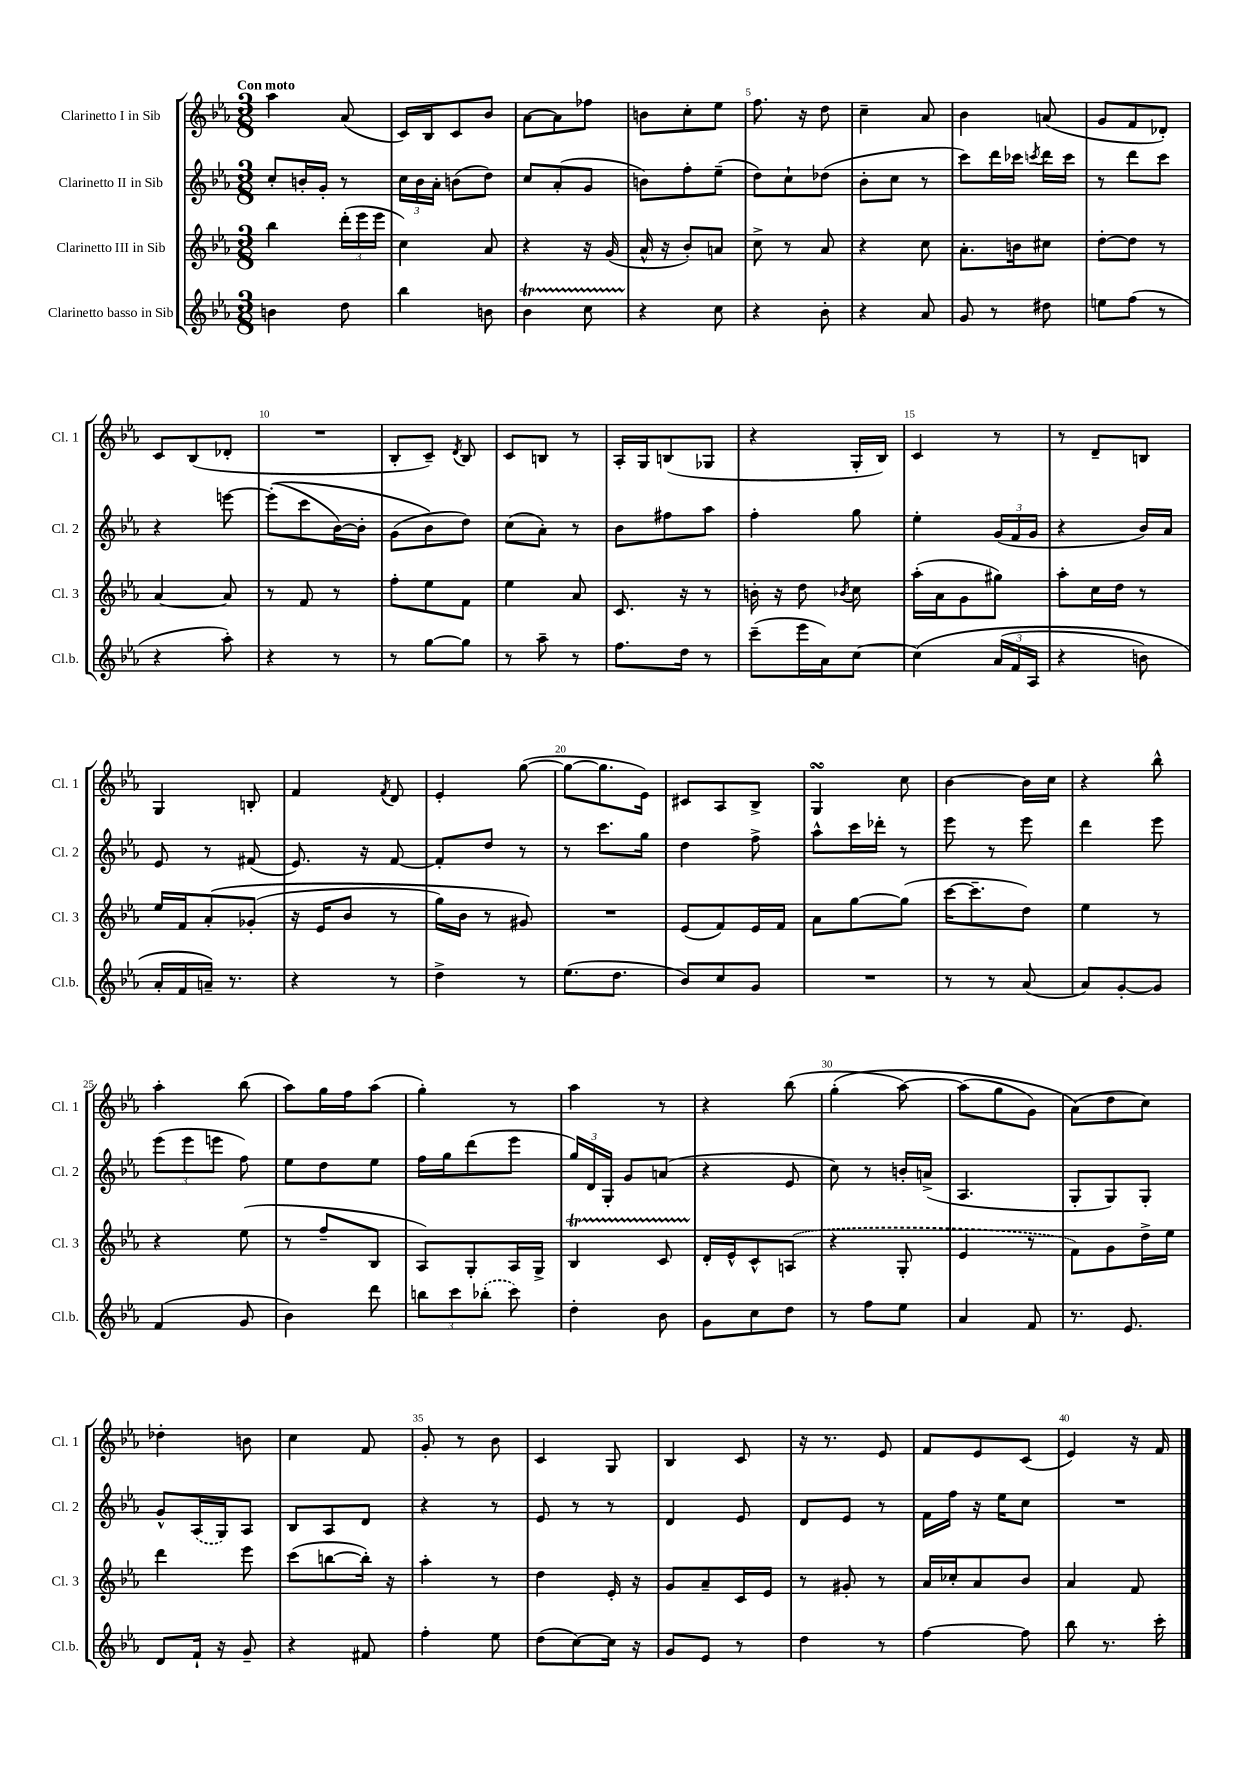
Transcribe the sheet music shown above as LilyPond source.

<<
\new StaffGroup <<
\new Staff = "s0" \with { instrumentName = "Clarinetto I in Sib" shortInstrumentName = "Cl. 1" } {
    \clef treble \key ees \major \numericTimeSignature \time 3/8 \tempo "Con moto"
    \autoBeamOff aes''4 aes'8( |
    c'16[) bes16 c'8 bes'8] |
    aes'8[~ aes'8 fes''8] |
    b'8[ c''8-. ees''8] |
    f''8. r16 d''8 |
    c''4-- aes'8 |
    bes'4 a'8( |
    g'8[ f'8 des'8]-.) |
    c'8[ bes8( des'8]-. |
    R4. |
    bes8[-. c'8]--) \acciaccatura { d'8 } bes8 |
    c'8[ b8] r8 |
    aes16[-. g16 b8( ges8] |
    r4 g16[-. bes16]) |
    c'4 r8 |
    r8 d'8[-- b8] |
    g4 b8-. |
    f'4 \acciaccatura { f'8 } d'8 |
    ees'4-. g''8~( |
    g''8[~ g''8. ees'16]) |
    cis'8[ aes8 bes8]-> |
    g4\turn c''8 |
    bes'4~ bes'16[ c''16] |
    r4 bes''8-^ |
    aes''4-. bes''8( |
    aes''8[) g''16 f''16 aes''8]( |
    g''4-.) r8 |
    aes''4 r8 |
    r4 bes''8( |
    g''4-.\( aes''8~) |
    aes''8[( g''8 g'8]) |
    aes'8[(\) d''8 c''8]) |
    des''4-. b'8 |
    c''4 f'8 |
    g'8-. r8 bes'8 |
    c'4 g8 |
    bes4 c'8 |
    r16 r8. ees'8 |
    f'8[ ees'8 c'8]( |
    ees'4) r16 f'16 \bar "|." |
}
\new Staff = "s1" \with { instrumentName = "Clarinetto II in Sib" shortInstrumentName = "Cl. 2" } {
    \clef treble \key ees \major \numericTimeSignature \time 3/8
    \autoBeamOff c''8[-. b'16-. g'16]-. r8 |
    \tuplet 3/2 { c''16[ bes'16 aes'16]-. } b'8[( d''8]) |
    c''8[ aes'8-.( g'8] |
    b'8[) f''8-. ees''8]--( |
    d''8[) c''8-! des''8]( |
    bes'8[-. c''8] r8 |
    c'''8[) d'''16 ces'''16] \acciaccatura { c'''8 } d'''16[ c'''16] |
    r8 d'''8[ c'''8] |
    r4 e'''8~ |
    e'''8[-.(\( c'''8 bes'16~) bes'16]-. |
    g'8[( bes'8\) d''8]) |
    c''8[( aes'8]-.) r8 |
    bes'8[ fis''8 aes''8] |
    f''4-. g''8 |
    ees''4-. \tuplet 3/2 { g'16[( f'16 g'16] } |
    r4 bes'16[) aes'16] |
    ees'8 r8 fis'8( |
    ees'8.) r16 f'8~ |
    f'8[-. d''8] r8 |
    r8 c'''8.[ g''16] |
    d''4 f''8-> |
    aes''8[-^ c'''16 des'''16]-. r8 |
    ees'''8 r8 ees'''8 |
    d'''4 ees'''8 |
    \tuplet 3/2 { ees'''8[( ees'''8 e'''8] } f''8) |
    ees''8[ d''8 ees''8] |
    f''16[ g''16 d'''8( ees'''8] |
    \tuplet 3/2 { g''16[) d'16 g16]-. } g'8[ a'8]( |
    r4 ees'8 |
    c''8) r8 b'16[-. a'16]->( |
    aes4. |
    g8[-. g8) g8]-. |
    g'8[-^ \once \slurDashed aes16( g16) aes8] |
    bes8[ aes8 d'8] |
    r4 r8 |
    ees'8 r8 r8 |
    d'4 ees'8 |
    d'8[ ees'8] r8 |
    f'16[ f''16] r16 ees''16[ c''8] |
    R4. \bar "|." |
}
\new Staff = "s2" \with { instrumentName = "Clarinetto III in Sib" shortInstrumentName = "Cl. 3" } {
    \clef treble \key ees \major \numericTimeSignature \time 3/8
    \autoBeamOff bes''4 \tuplet 3/2 { d'''16[-.( ees'''16 ees'''16] } |
    c''4) aes'8 |
    r4 r16 g'16( |
    aes'16-^ r16 bes'8[-.) a'8] |
    c''8-> r8 aes'8 |
    r4 c''8 |
    aes'8.[-. b'16 cis''8] |
    d''8[~-. d''8] r8 |
    aes'4~ aes'8 |
    r8 f'8 r8 |
    f''8[-. ees''8 f'8] |
    ees''4 aes'8 |
    c'8. r16 r8 |
    b'16-. r16 d''8 \acciaccatura { bes'8 } c''8 |
    aes''16[-.( aes'16 g'8 gis''8]) |
    aes''8[-. c''16 d''16] r8 |
    ees''16[ f'16 aes'8-.\( ges'8]-.( |
    r16 ees'16[ bes'8] r8 |
    g''16[) bes'16] r8 gis'8\) |
    R4. |
    ees'8[( f'8) ees'16 f'16] |
    aes'8[ g''8~ g''8]( |
    c'''16[~ c'''8.-- d''8]) |
    ees''4 r8 |
    r4 ees''8( |
    r8 f''8[-- bes8] |
    aes8[) g8-. aes16 g16]-> |
    bes4\startTrillSpan c'8 |
    d'16[-.\stopTrillSpan ees'16-^ c'8-^ \once \slurDashed a8]( |
    r4 g8-. |
    ees'4 r8 |
    f'8[) g'8 d''16-> ees''16] |
    d'''4 ees'''8 |
    c'''8[( b''8~ b''16]-.) r16 |
    aes''4-. r8 |
    d''4 ees'16-. r16 |
    g'8[ aes'8-- c'16 ees'16] |
    r8 gis'8-. r8 |
    aes'16[ ces''16-. aes'8 bes'8] |
    aes'4 f'8 \bar "|." |
}
\new Staff = "s3" \with { instrumentName = "Clarinetto basso in Sib" shortInstrumentName = "Cl.b." } {
    \clef treble \key ees \major \numericTimeSignature \time 3/8
    \autoBeamOff b'4 d''8 |
    bes''4 b'8 |
    bes'4\startTrillSpan c''8 |
    r4\stopTrillSpan c''8 |
    r4 bes'8-. |
    r4 aes'8 |
    g'8 r8 dis''8 |
    e''8[ f''8]( r8 |
    r4 aes''8-.) |
    r4 r8 |
    r8 g''8[~ g''8] |
    r8 aes''8-- r8 |
    f''8.[ d''16] r8 |
    c'''8[--( ees'''16 aes'16) c''8]~ |
    c''4\( \tuplet 3/2 { aes'16[( f'16 aes16] } |
    r4 b'8) |
    aes'16[-. f'16 a'16]--\) r8. |
    r4 r8 |
    d''4-> r8 |
    ees''8.[( d''8.] |
    bes'8[) c''8 g'8] |
    R4. |
    r8 r8 aes'8( |
    aes'8[) g'8~-. g'8] |
    f'4( g'8 |
    bes'4) d'''8 |
    \tuplet 3/2 { b''8[ c'''8 \once \slurDashed bes''8]-.( } c'''8) |
    d''4-. bes'8 |
    g'8[ c''8 d''8] |
    r8 f''8[ ees''8] |
    aes'4 f'8 |
    r8. ees'8. |
    d'8[ f'16]-! r16 g'8-- |
    r4 fis'8 |
    f''4-. ees''8 |
    d''8[( c''8~) c''16] r16 |
    g'8[ ees'8] r8 |
    d''4 r8 |
    f''4~ f''8 |
    bes''8 r8. c'''16-. \bar "|." |
}
>>
>>
\layout { \context { \Score \override BarNumber.break-visibility = ##(#f #t #t) barNumberVisibility = #(every-nth-bar-number-visible 5) } }
